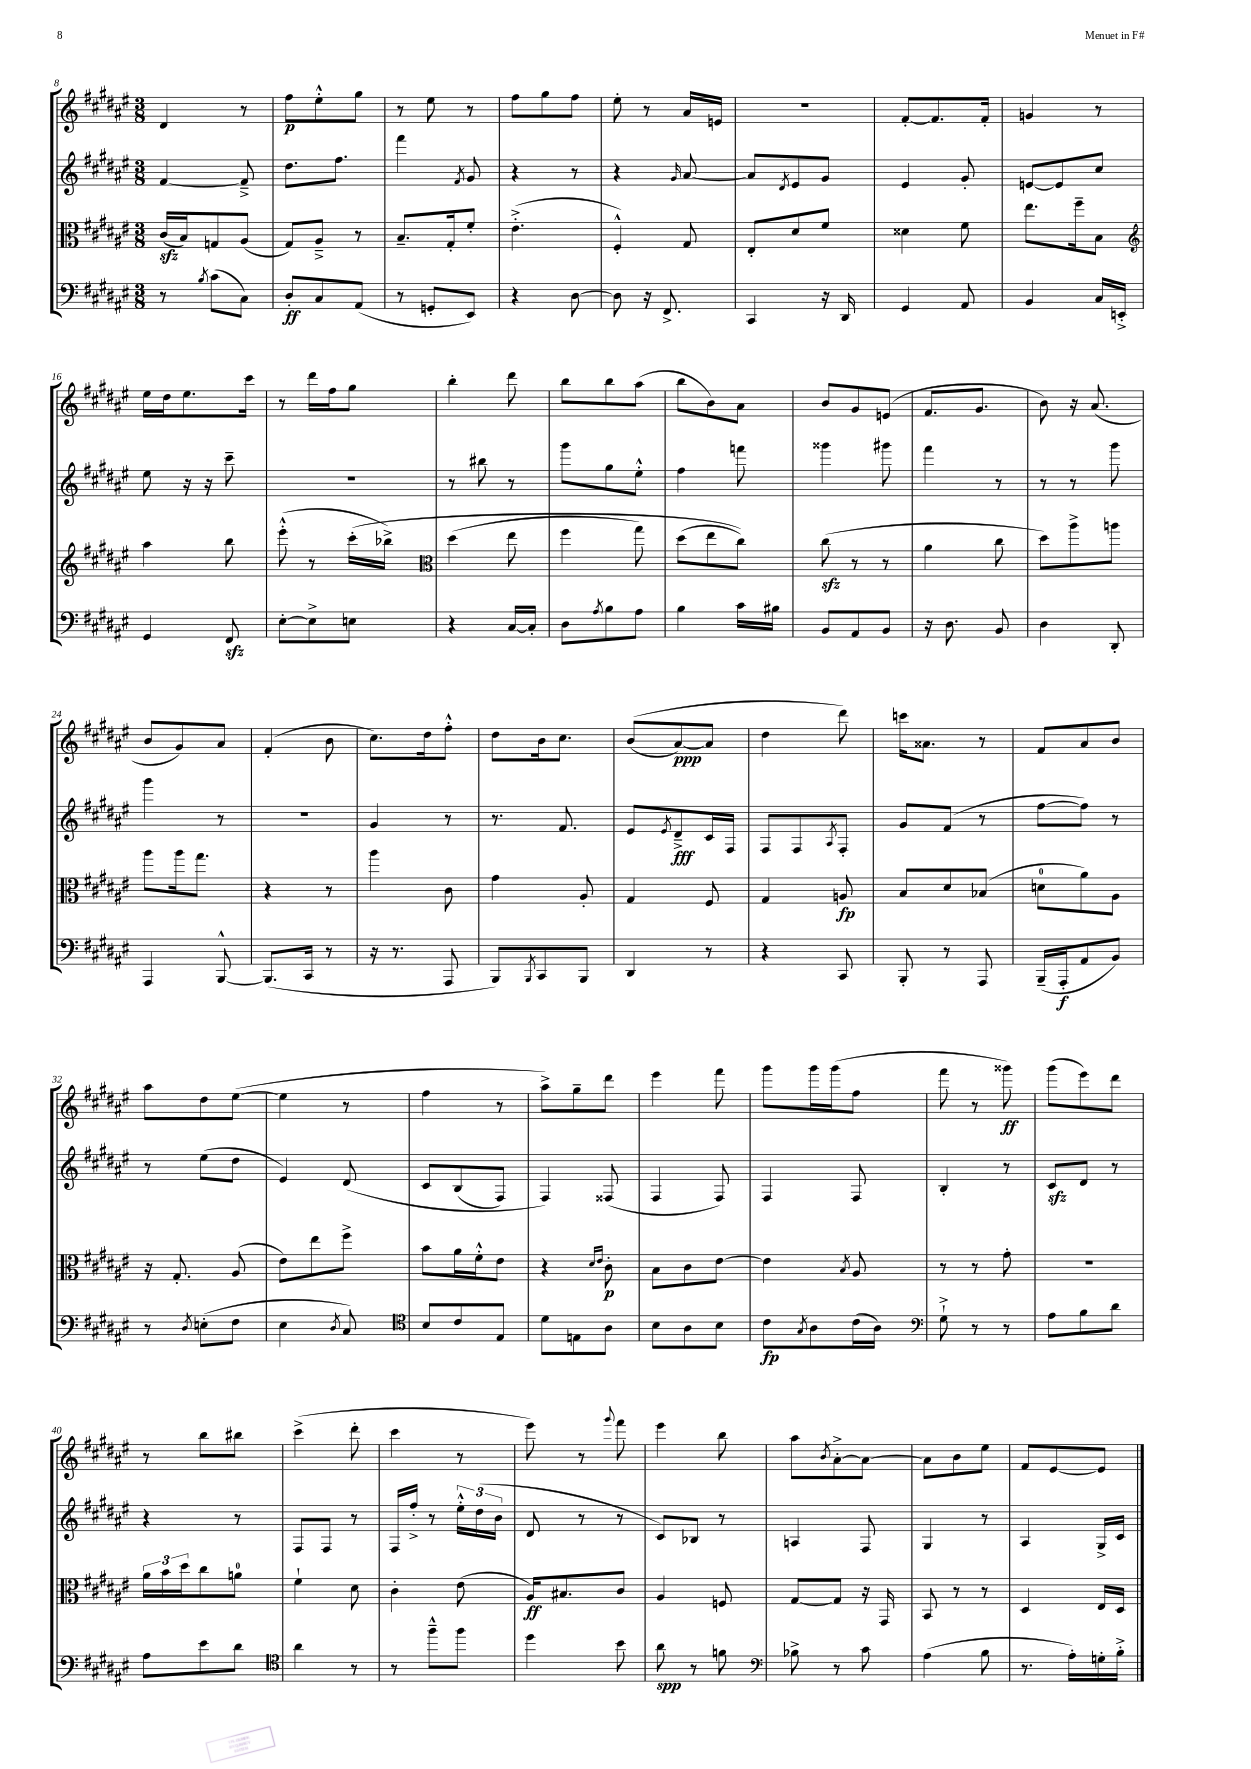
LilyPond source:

<<
\new StaffGroup <<
\new Staff = "s0" {
    \clef treble \key fis \major \numericTimeSignature \time 3/8
    dis'4 r8 |
    fis''8\p eis''8-.-^ gis''8 |
    r8 eis''8 r8 |
    fis''8 gis''8 fis''8 |
    eis''8-. r8 ais'16 e'16 |
    R4. |
    fis'8~-. fis'8. fis'16-. |
    g'4 r8 |
    eis''16 dis''16 eis''8. cis'''16 |
    r8 dis'''16 fis''16 gis''8 |
    b''4-. dis'''8 |
    b''8 b''8 ais''8( |
    b''8 b'8) ais'8 |
    b'8 gis'8 e'8( |
    fis'8. gis'8. |
    b'8) r16 ais'8.( |
    b'8 gis'8) ais'8 |
    fis'4-.( b'8 |
    cis''8.) dis''16 fis''8-.-^ |
    dis''8 b'16 cis''8. |
    b'8(\( ais'8~\ppp) ais'8 |
    dis''4 dis'''8\) |
    c'''16 aisis'8. r8 |
    fis'8 ais'8 b'8 |
    ais''8 dis''8 eis''8~( |
    eis''4 r8 |
    fis''4 r8 |
    ais''8->) gis''8-- dis'''8 |
    eis'''4 fis'''8 |
    gis'''8 gis'''16 gis'''16( fis''8 |
    fis'''8 r8 gisis'''8\ff) |
    gis'''8( eis'''8) dis'''8 |
    r8 b''8 bis''8 |
    cis'''4->( dis'''8-. |
    cis'''4 r8 |
    eis'''8) r8 \appoggiatura { gis'''8 } fis'''8 |
    eis'''4 b''8 |
    ais''8 \acciaccatura { b'8 } ais'8~-.-> ais'8~ |
    ais'8 b'8 eis''8 |
    fis'8 eis'8~ eis'8 \bar "|." |
}
\new Staff = "s1" {
    \clef treble \key fis \major \numericTimeSignature \time 3/8
    fis'4~ fis'8---> |
    dis''8. fis''8. |
    fis'''4 \acciaccatura { fis'8 } gis'8 |
    r4 r8 |
    r4 \grace { gis'16 } ais'8~ |
    ais'8 \acciaccatura { dis'8 } eis'8 gis'8 |
    eis'4 gis'8-. |
    e'8~ e'8 cis''8 |
    eis''8 r16 r16 cis'''8-- |
    R4. |
    r8 bis''8 r8 |
    gis'''8 gis''8 eis''8-.-^ |
    fis''4 f'''8 |
    gisis'''4 gis'''8 |
    fis'''4 r8 |
    r8 r8 gis'''8 |
    gis'''4 r8 |
    R4. |
    gis'4 r8 |
    r8. fis'8. |
    eis'8 \acciaccatura { eis'8 } dis'8--->\fff cis'16 fis16 |
    fis8 fis8 \acciaccatura { ais8 } fis8-. |
    gis'8 fis'8( r8 |
    fis''8~ fis''8) r8 |
    r8 eis''8( dis''8 |
    eis'4) dis'8\( |
    cis'8 b8( fis8) |
    fis4\) fisis8( |
    fis4 fis8) |
    fis4 fis8 |
    b4-. r8 |
    cis'8\sfz dis'8 r8 |
    r4 r8 |
    fis8 fis8 r8 |
    fis16 fis''16-.-> r8 \tuplet 3/2 { eis''16-.-^ dis''16( b'16 } |
    dis'8 r8 r8 |
    cis'8) bes8 r8 |
    a4 fis8 |
    gis4 r8 |
    ais4 gis16-> cis'16 \bar "|." |
}
\new Staff = "s2" {
    \clef alto \key fis \major \numericTimeSignature \time 3/8
    cis'16\sfz( b16) g8 ais8( |
    gis8) ais8---> r8 |
    b8.-- gis16-. fis'8-. |
    eis'4.-.->( |
    fis4-.-^) gis8 |
    eis8-. dis'8 fis'8 |
    disis'4 fis'8 |
    eis''8. fis''16-- b8 |
    \clef treble ais''4 b''8 |
    eis'''8-.-^( r8 cis'''16-.\( bes''16->) |
    \clef alto dis''4( eis''8 |
    fis''4 gis''8) |
    dis''8( eis''8 cis''8)\) |
    cis''8\sfz( r8 r8 |
    ais'4 cis''8 |
    dis''8) ais''8-> a''8 |
    ais''8 ais''16 gis''8. |
    r4 r8 |
    ais''4 cis'8 |
    gis'4 ais8-. |
    gis4 fis8 |
    gis4 a8\fp |
    b8 dis'8 bes8( |
    d'8-0 ais'8) ais8 |
    r16 gis8.-. ais8( |
    eis'8) eis''8 fis''8-> |
    b'8 ais'16 fis'16-.-^ eis'8 |
    r4 \grace { dis'16 eis'16 } cis'8-.\p |
    b8 cis'8 eis'8~ |
    eis'4 \acciaccatura { b8 } ais8 |
    r8 r8 gis'8-. |
    R4. |
    \tuplet 3/2 { ais'16 b'16 dis''16 } cis''8 a'8-0 |
    fis'4-! dis'8 |
    cis'4-. eis'8( |
    ais16\ff) bis8. cis'8 |
    ais4 f8 |
    gis8~ gis8 r16 gis,16 |
    b,8 r8 r8 |
    dis4 eis16 dis16 \bar "|." |
}
\new Staff = "s3" {
    \clef bass \key fis \major \numericTimeSignature \time 3/8
    r8 \acciaccatura { b8 } cis'8( cis8) |
    dis8-.\ff cis8 ais,8( |
    r8 g,8-. eis,8) |
    r4 dis8~ |
    dis8 r16 fis,8.-> |
    cis,4 r16 dis,16 |
    gis,4 ais,8 |
    b,4 cis16 e,16-.-> |
    gis,4 fis,8\sfz |
    eis8~-. eis8-> e8 |
    r4 cis16~ cis16-. |
    dis8 \acciaccatura { ais8 } b8 ais8 |
    b4 cis'16 bis16 |
    b,8 ais,8 b,8 |
    r16 dis8. b,8 |
    dis4 dis,8-. |
    ais,,4 b,,8~-^ |
    b,,8.( cis,16 r8 |
    r16 r8. ais,,8 |
    b,,8) \acciaccatura { b,,8 } cis,8 b,,8 |
    dis,4 r8 |
    r4 cis,8 |
    b,,8-. r8 ais,,8 |
    b,,16--( ais,,16-.\f ais,8 b,8) |
    r8 \acciaccatura { dis8 } e8-.( fis8 |
    eis4 \acciaccatura { dis8 } cis8) |
    \clef tenor b8 cis'8 eis8 |
    dis'8 e8 ais8 |
    b8 ais8 b8 |
    cis'8\fp \acciaccatura { gis8 } ais8 cis'16( ais16) |
    \clef bass gis8-!-> r8 r8 |
    ais8 b8 dis'8 |
    ais8 eis'8 dis'8 |
    \clef tenor ais'4 r8 |
    r8 fis''8---^ fis''8 |
    dis''4 b'8 |
    ais'8\spp r8 f'8 |
    \clef bass bes8-> r8 cis'8 |
    ais4( b8 |
    r8. ais16-.) g16-. b16-.-> \bar "|." |
}
>>
>>
\layout { \context { \Score currentBarNumber = #8 } }
